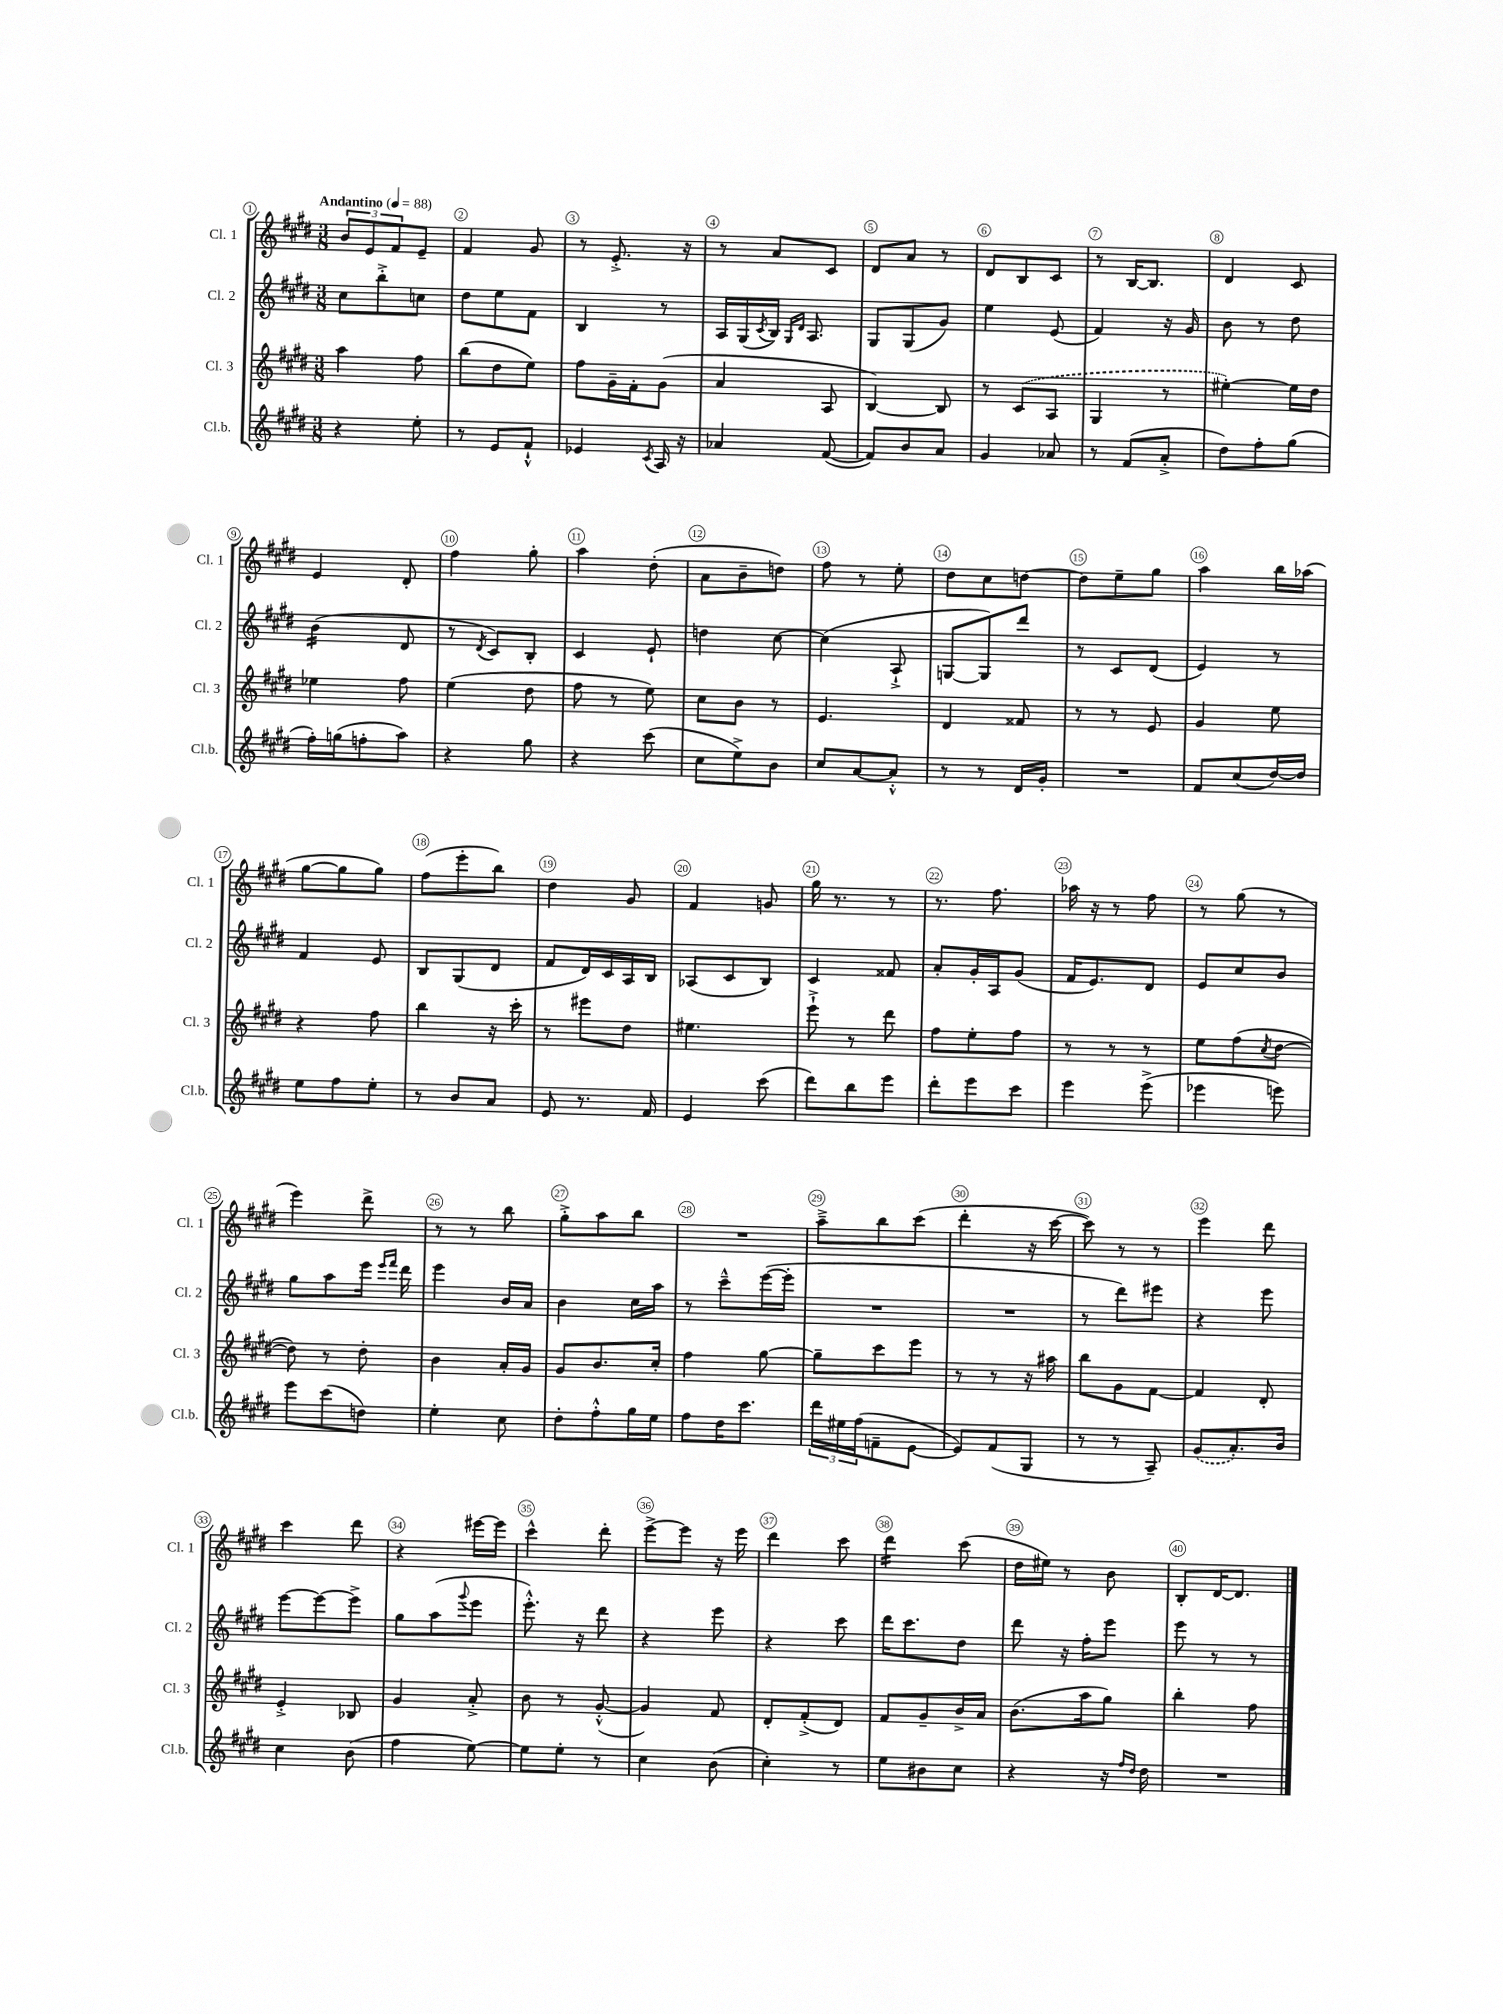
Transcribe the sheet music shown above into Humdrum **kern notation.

**kern	**kern	**kern	**kern
*staff4	*staff3	*staff2	*staff1
*clefG2	*clefG2	*clefG2	*clefG2
*k[f#c#g#d#]	*k[f#c#g#d#]	*k[f#c#g#d#]	*k[f#c#g#d#]
*M3/8	*M3/8	*M3/8	*M3/8
*MM88	*MM88	*MM88	*MM88
4r	4aa	8cc#	12b
.	.	.	12e
.	.	8bb'^	.
.	.	.	12f#
8ee'	8ff#	8cc	8e~
=	=	=	=
8r	(8bb	8dd#	4f#
8e	8dd#	8ee	.
8f#`^^	8ee)	8f#	8g#
=	=	=	=
4e-	8ff#	4B	8r
.	16g#~	.	8.e'^
.	16f#'	.	.
8qc#	.	.	.
16A	(8g#	8r	.
16r	.	.	16r
=	=	=	=
4a-	4a	16A	8r
.	.	(16G#	.
.	.	8qc#	.
.	.	16B)	8a
.	.	16qqG#	.
.	.	16qqd#	.
.	.	8.A	.
([8f#	8A	.	8c#
=	=	=	=
8f#])	[4B)	8G#	8d#
8b	.	(8G#	8a
8a	8B]	8g#)	8r
=	=	=	=
4g#	8r	4ee	8d#
.	(8c#	.	8B
8a-	8A	(8e	8c#
=	=	=	=
8r	4G#	4f#)	8r
(8f#	.	.	[16B
.	.	.	8.B]
8a'^	8r	16r	.
.	.	16g#	.
=	=	=	=
8dd#)	[4ee#')	8b	4d#
8ff#'	.	8r	.
(8gg#	16ee#]	8dd#	8c#
.	16dd#	.	.
=	=	=	=
16ff#')	4ee-	(4b	4e
(16gg	.	.	.
8ff'	.	.	.
8aa)	8ff#	8d#	8d#'
=	=	=	=
4r	(4ee	8r	4ff#
.	.	8qd#	.
.	.	8c#)	.
8gg#	8dd#	8B'	8gg#'
=	=	=	=
4r	8ff#	4c#	4aa
.	8r	.	.
(8ccc#	8ee)	8e`	(8dd#'
=	=	=	=
8cc#	8cc#	4dd	8a
8ee^)	8b	.	8b~
8b	8r	[8cc#	8dd)
=	=	=	=
8cc#	4.e	(4cc#]	8ff#
[8a	.	.	8r
8a'^^]	.	8A`^	8ee'
=	=	=	=
8r	4d#	[8G	8dd#
8r	.	8G])	8cc#
16d#	8f##	8ddd#	[8dd
16g#'	.	.	.
=	=	=	=
4.r	8r	8r	8dd]
.	8r	8c#	8ee~
.	8e	(8d#	8gg#
=	=	=	=
8f#	4g#	4e)	4aa
(8cc#	.	.	.
[16dd#)	8ee	8r	16bb
16dd#]	.	.	(16aa-
=	=	=	=
8ee	4r	4f#	[8gg#
8ff#	.	.	8gg#]
8ee'	8ff#	8e	8gg#)
=	=	=	=
8r	4bb	8B	(8ff#
8b	.	(8G#	8eee'
8a	16r	8d#	8bb)
.	16ccc#'	.	.
=	=	=	=
8e	8r	8f#	4dd#
8.r	8eee#	16d#)	.
.	.	16c#	.
.	8dd#	16A	8g#
16f#	.	16B	.
=	=	=	=
4e	4.ee#	(8A-	4f#
.	.	8c#	.
(8ccc#	.	8B)	8g
=	=	=	=
8ddd#)	8eee`^	4c#	16gg#
.	.	.	8.r
8bb	8r	.	.
8eee	8ddd#	8f##	8r
=	=	=	=
8ddd#'	8ff#	8a'	8.r
8eee	8ee'	16g#'	.
.	.	16A	8.ff#
8ccc#	8ff#	(8g#	.
=	=	=	=
4eee	8r	16f#	16aa-
.	.	8.e)	16r
.	8r	.	8r
(8eee^	8r	8d#	8ff#
=	=	=	=
4eee-	8ee	8e	8r
.	(8ff#	8cc#	(8gg#
.	8qcc#	.	.
8eee)	[8dd#	8b	8r
=	=	=	=
8eee	8dd#])	8gg#	4eee)
(8ccc#	8r	8aa	.
8dd)	8dd#'	16eee	8ddd#^
.	.	16qqeee	.
.	.	16qqfff#	.
.	.	16ddd#	.
=	=	=	=
4ee'	4b	4eee	8r
.	.	.	8r
8cc#	16a'	16b	8bb
.	16g#	16a	.
=	=	=	=
8dd#'	8g#	4b	8gg#'^
8ff#'^^	8.b	.	8aa
16gg#	.	16cc#	8bb
16ee	16cc#'	16aa	.
=	=	=	=
8ff#	4ff#	8r	4.r
16dd#	.	8ccc#~^^	.
8.ccc#	.	.	.
.	[8gg#	([16eee	.
.	.	16eee']	.
=	=	=	=
24ddd#	8gg#~]	4.r	8aa~^
24ee#	.	.	.
(24ff#	.	.	.
8f~	8ccc#	.	8bb
[8e	8eee	.	(8ccc#
=	=	=	=
8e])	8r	4.r	4ddd#'
(8f#	8r	.	.
8G#	16r	.	16r
.	16aa#	.	[16ccc#
=	=	=	=
8r	8bb	8r	8ccc#])
8r	8g#	8ddd#)	8r
8A~)	[8f#	8eee#	8r
=	=	=	=
(8g#	4f#]	4r	4eee
8.a')	.	.	.
.	8d#'	8eee	8ddd#
16b	.	.	.
=	=	=	=
4cc#	4e'^	[8eee	4ccc#
.	.	8eee_	.
(8b	8B-	8eee^]	8ddd#
=	=	=	=
4ff#	4g#	8gg#	4r
.	.	(8aa	.
.	.	8qqggg#	.
[8ee)	8a'^	8eee	[16eee#
.	.	.	16eee#]
=	=	=	=
8ee]	8b	8.eee'^^)	4ccc#^^
8ee'	8r	.	.
.	.	16r	.
8r	([8g#'^^	8ddd#	8ddd#'
=	=	=	=
4cc#	4g#])	4r	[8eee^
.	.	.	8eee]
(8b	8f#	8eee	16r
.	.	.	16eee
=	=	=	=
4cc#')	8d#'	4r	4ddd#
.	(8f#'^	.	.
8r	8d#)	8ccc#	8ccc#
=	=	=	=
8ee	8f#	16ddd#	4ddd#
.	.	8.ccc#	.
8b#	8g#~	.	.
8cc#	16b^	8dd#	(8ccc#
.	16a	.	.
=	=	=	=
4r	(8.b	8ddd#	16dd#
.	.	.	16ee#)
.	.	16r	8r
.	16aa	16ff#'	.
16r	8gg#)	8eee	8b
16qqff#	.	.	.
16qqdd#	.	.	.
16dd#	.	.	.
=	=	=	=
4.r	4bb'	8eee	8B'
.	.	8r	[16d#
.	.	.	8.d#]
.	8ff#	8r	.
==	==	==	==
*-	*-	*-	*-
